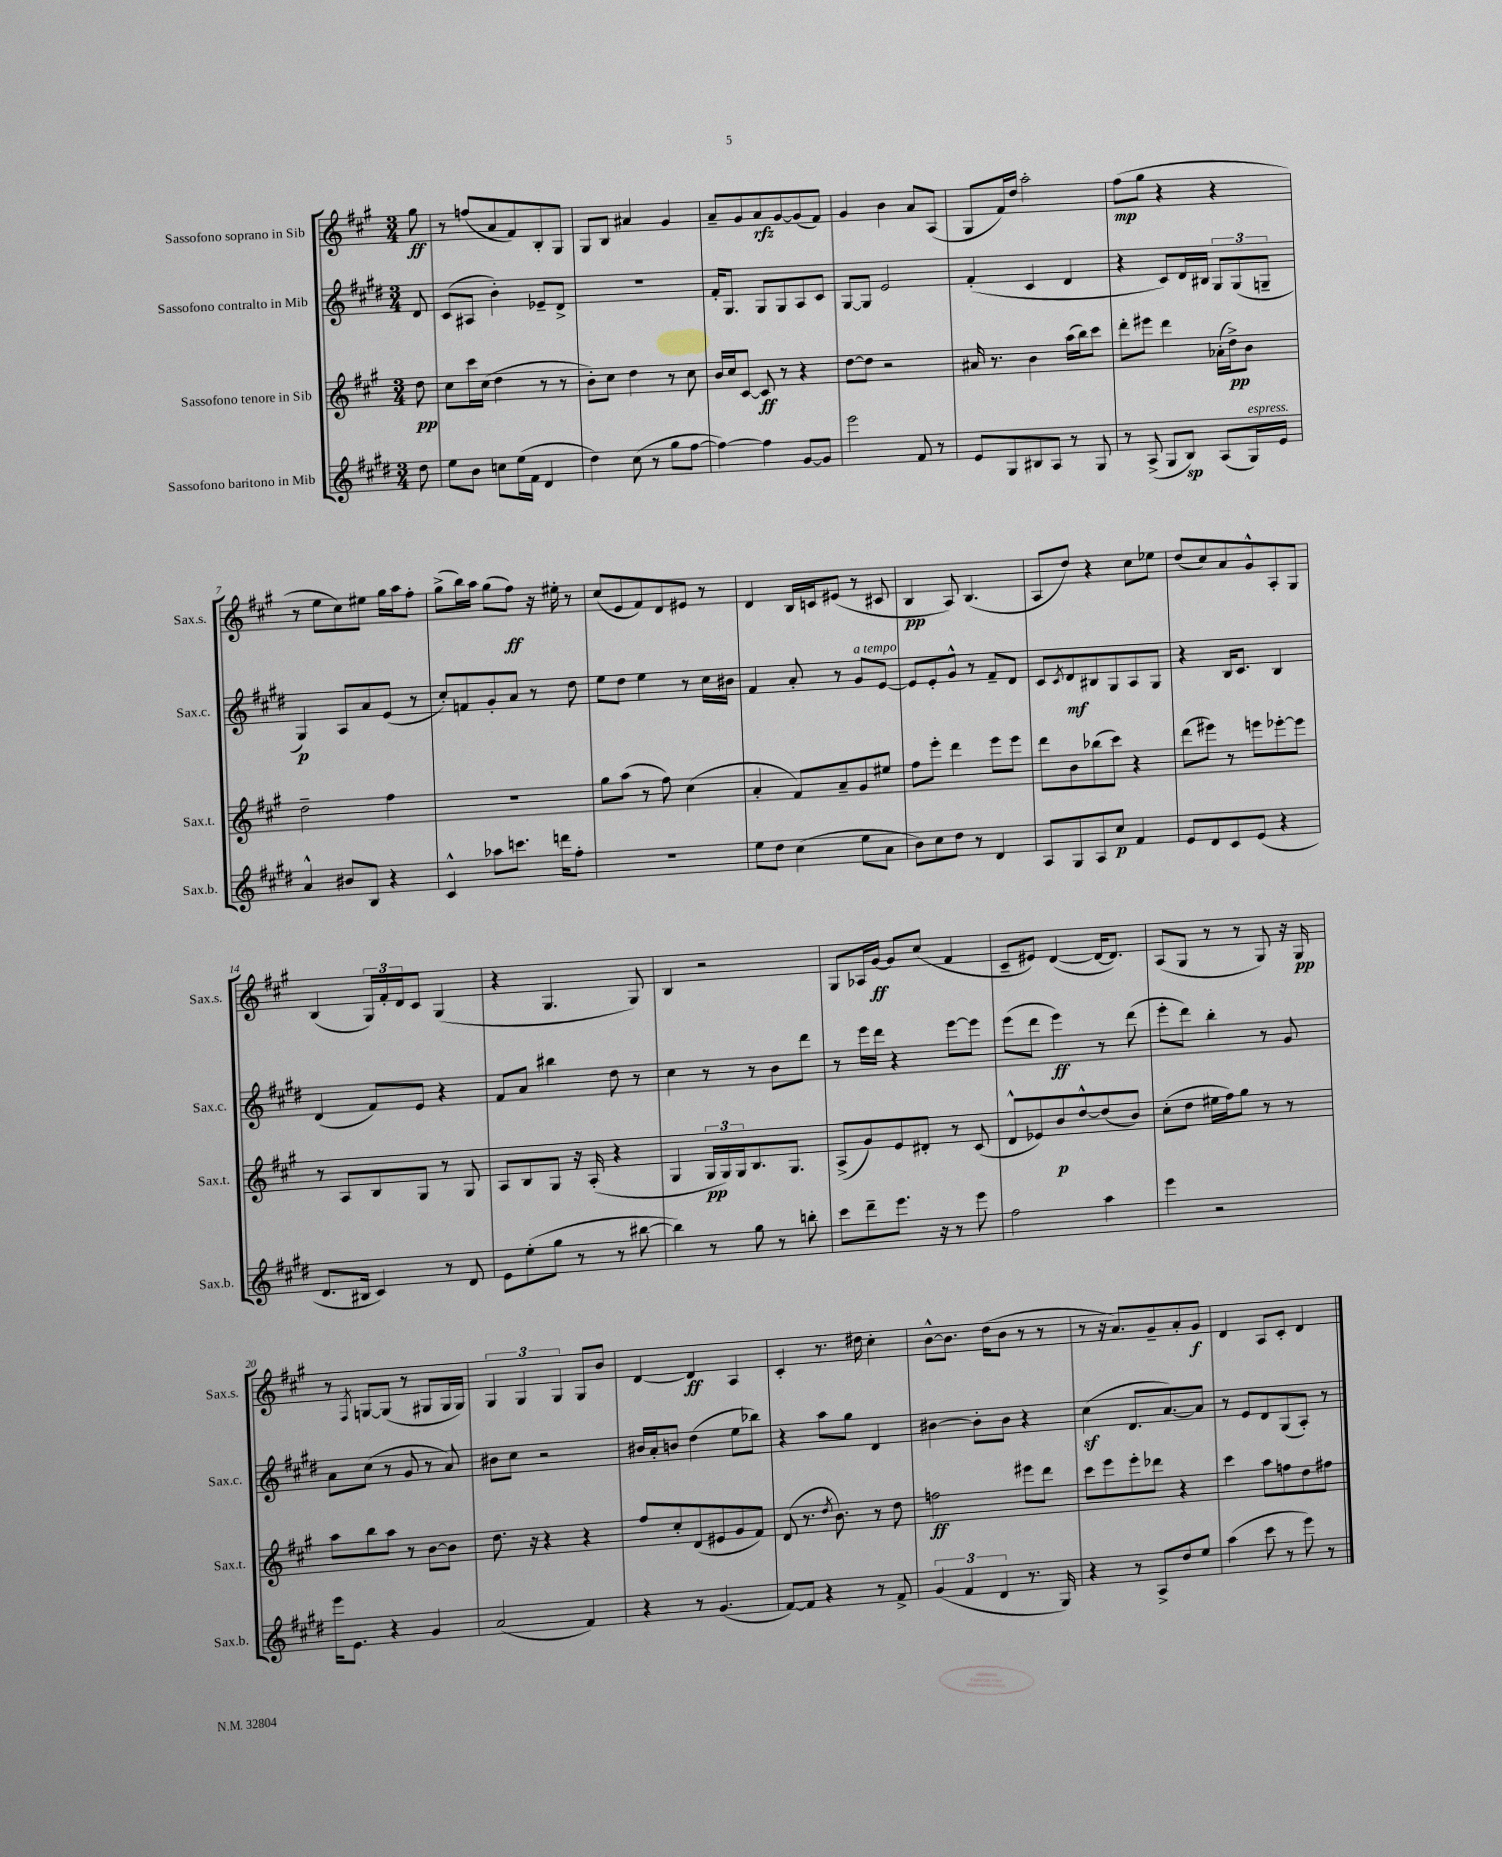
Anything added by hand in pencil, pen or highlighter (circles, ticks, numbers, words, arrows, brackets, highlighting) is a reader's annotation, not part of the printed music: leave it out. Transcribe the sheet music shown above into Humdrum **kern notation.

**kern	**dynam	**kern	**dynam	**kern	**dynam	**kern	**dynam
*part4	*part4	*part3	*part3	*part2	*part2	*part1	*part1
*staff4	*staff4	*staff3	*staff3	*staff2	*staff2	*staff1	*staff1
*I"Sassofono baritono in Mib	*	*I"Sassofono tenore in Sib	*	*I"Sassofono contralto in Mib	*	*I"Sassofono soprano in Sib	*
*I'Sax.b.	*	*I'Sax.t.	*	*I'Sax.c.	*	*I'Sax.s.	*
*clefG2	*	*clefG2	*	*clefG2	*	*clefG2	*
*k[f#c#g#d#]	*	*k[f#c#g#]	*	*k[f#c#g#d#]	*	*k[f#c#g#]	*
*M3/4	*	*M3/4	*	*M3/4	*	*M3/4	*
=	=	=	=	=	=	=	=
8dd#\	.	8dd\	pp	8d#/	.	8gg#\	ff
=1	=1	=1	=1	=1	=1	=1	=1
8ee\L	.	8cc#\L	.	(8c#/L	.	8r	.
8b\J	.	16ccc#\L	.	8A#X/J	.	(8ffn/L	.
.	.	(16cc#\JJ	.	.	.	.	.
8ccn\L	.	4dd\	.	4b'\)	.	8a/	.
(16ee\L	.	.	.	.	.	8f#/)	.
16f#\JJ	.	.	.	.	.	.	.
4d#/	.	8r	.	8e-X~/L	.	8B'/	.
.	.	8r	.	8d#^/J	.	8G#/J	.
=2	=2	=2	=2	=2	=2	=2	=2
4dd#\)	.	8b'\L)	.	2.r	.	8G#/L	.
.	.	8cc#\J	.	.	.	8B/J	.
(8cc#\	.	4dd\	.	.	.	4a#X/	.
8r	.	.	.	.	.	.	.
8gg#\L	.	8r	.	.	.	4g#/	.
[8ff#\J	.	8cc#\	.	.	.	.	.
=3	=3	=3	=3	=3	=3	=3	=3
4ff#\_)	.	16b/LL	.	16f#'/KL	.	8a~/L	.
.	.	16cc#/J	.	8.G#/J	.	.	.
.	.	[8c#/J	.	.	.	8g#/	.
4ff#\]	.	8c#/]	ff	8G#/L	.	8a/	rfz
.	.	8r	.	8G#/	.	[8g#/	.
[8g#/L	.	4r	.	8A/	.	(8g#/]	.
8g#/J]	.	.	.	8c#/J	.	8f#/J)	.
=4	=4	=4	=4	=4	=4	=4	=4
2eee\	.	[8dd\L	.	[8G#/L	.	4g#/	.
.	.	8dd\J]	.	8G#/J]	.	.	.
.	.	2r	.	2e/	.	4b\	.
8f#/	.	.	.	.	.	8a/L	.
8r	.	.	.	.	.	(8A/J	.
=5	=5	=5	=5	=5	=5	=5	=5
8e/L	.	16a#X/	.	(4f#'/	.	8G#/L	.
.	.	8.r	.	.	.	.	.
8G#/	.	.	.	.	.	16f#/L)	.
.	.	.	.	.	.	16dd/JJ	.
8B#X/	.	4b\	.	4c#/	.	2aa'\	.
8A/J	.	.	.	.	.	.	.
8r	.	(16aa\LL	.	4d#/	.	.	.
.	.	16bb\J)	.	.	.	.	.
8G#/	.	8ccc#\J	.	.	.	.	.
=6	=6	=6	=6	=6	=6	=6	=6
8r	.	8ddd'\L	.	4r	.	(8ff#\L	mp
(8A^/	.	8eee#X\J	.	.	.	8gg#\J	.
8G#/L	.	4ddd\	.	8c#/L)	.	4r	.
8B/J)	sp	.	.	16d#/L	.	.	.
.	.	.	.	16B#X/JJ	.	.	.
(8A/L	.	(16a-X'\LL	.	12G#/L	.	4r	.
.	.	16dd^\J)	pp	.	.	.	.
.	.	.	.	(12G#/	.	.	.
!LO:TX:a:i:t=espress.	!	!	!	!	!	!	!
16G#/L)	.	8b\J	.	.	.	.	.
.	.	.	.	12Gn~/J	.	.	.
16e/JJ	.	.	.	.	.	.	.
!!LO:LB:g=z
=7	=7	=7	=7	=7	=7	=7	=7
4a^^/	.	2dd~\	.	4G#/)	p	8r	.
.	.	.	.	.	.	8ee\L	.
8b#X/L	.	.	.	8A/L	.	8cc#\)	.
8B/J	.	.	.	8a/	.	8ee#X\J	.
4r	.	4ff#\	.	(8e/J	.	16gg#\LL	.
.	.	.	.	.	.	16aa\J	.
.	.	.	.	8r	.	8ff#'\J	.
=8	=8	=8	=8	=8	=8	=8	=8
4c#^^/	.	2.r	.	8cc#'/L)	.	(8gg#^\L	.
.	.	.	.	8fn/	.	16bb\L)	.
.	.	.	.	.	.	16aa\JJ	.
8aa-X\L	.	.	.	8g#'/	.	(8gg#\L	.
8.cccn\J	.	.	.	8a/J	.	8ff#\J)	ff
.	.	.	.	8r	.	16r	.
16dddn\KL	.	.	.	.	.	16ee#X'\	.
8ff#'\J	.	.	.	8dd#\	.	8r	.
=9	=9	=9	=9	=9	=9	=9	=9
2.r	.	8gg#\L	.	8ee\L	.	(8cc#/L	.
.	.	(8aa\J	.	8dd#\J	.	8e/	.
.	.	8r	.	4ee\	.	8f#/)	.
.	.	8ff#\)	.	.	.	8d/	.
.	.	(4cc#\	.	8r	.	8e#X/J	.
.	.	.	.	16cc#\LL	.	8r	.
.	.	.	.	16b#X\JJ	.	.	.
=10	=10	=10	=10	=10	=10	=10	=10
8ee\L	.	4a'/	.	4f#/	.	4d/	.
8dd#\J	.	.	.	.	.	.	.
(4cc#\	.	8f#/L)	.	8a'/	.	16B/LL	.
.	.	.	.	.	.	16cn/J	.
.	.	8a~/	.	8r	.	(8e#X/J	.
!	!	!	!	!LO:TX:a:i:t=a tempo	!	!	!
8ee\L	.	8g#/	.	8g#/L	.	8r	.
8a\J	.	8ee#X/J	.	[8e/J	.	8c#X/	.
=11	=11	=11	=11	=11	=11	=11	=11
8b\L)	.	8ff#\L	.	8e/L]	.	4B/	pp
8cc#\	.	8eee'\J	.	8e'/	.	.	.
8dd#\J	.	4ddd\	.	8g#^^/J	.	8A/)	.
8r	.	.	.	8r	.	(4.B/	.
4d#/	.	8eee\L	.	8f#~/L	.	.	.
.	.	8eee\J	.	8d#/J	.	.	.
=12	=12	=12	=12	=12	=12	=12	=12
8A/L	.	8ddd\L	.	8c#/L	.	8A/L	.
.	.	.	.	8qc#/	.	.	.
8G#/	.	8b\	.	8d#/	mf	8dd/J)	.
8A/	.	(8bb-X\	.	8B#X/	.	4r	.
8cc#/J	p	8ccc#\J)	.	8G#/	.	.	.
4f#/	.	4r	.	8A/	.	8cc#\L	.
.	.	.	.	8G#/J	.	8ee-X\J	.
=13	=13	=13	=13	=13	=13	=13	=13
8e/L	.	(8ddd\L	.	4r	.	(8dd/L	.
8d#/	.	8eee#X\J)	.	.	.	8cc#/)	.
8c#/	.	8r	.	16B/KL	.	8a/	.
.	.	.	.	8.c#/J	.	.	.
(8e/J	.	8eeen\L	.	.	.	8g#^^/	.
4r	.	[8eee-X'\	.	4B/	.	8A'/	.
.	.	8eee-\J]	.	.	.	8G#/J	.
!!LO:LB:g=z
=14	=14	=14	=14	=14	=14	=14	=14
8.d#/L	.	8r	.	(4d#/	.	(4B/	.
.	.	8A/L	.	.	.	.	.
16B#X/Jk	.	.	.	.	.	.	.
4c#/)	.	8B/	.	8f#/L)	.	24G#/LL)	.
.	.	.	.	.	.	24f#'/	.
.	.	.	.	.	.	24d/J	.
.	.	8G#/J	.	8e/J	.	8c#/J	.
8r	.	8r	.	4r	.	(4G#/	.
8d#/	.	8G#/	.	.	.	.	.
=15	=15	=15	=15	=15	=15	=15	=15
8e\L	.	8A/L	.	8f#/L	.	4r	.
(8ee'\	.	8B/	.	8a/J	.	.	.
8gg#\J	.	8G#/J	.	4bb#X\	.	4.G#/	.
8r	.	16r	.	.	.	.	.
.	.	(16A'/	.	.	.	.	.
8r	.	4r	.	8dd#\	.	.	.
[8bb#X\	.	.	.	8r	.	8G#/)	.
=16	=16	=16	=16	=16	=16	=16	=16
4bb#\])	.	4G#/	.	4cc#\	.	4B/	.
8r	.	24G#/LL	pp	8r	.	2r	.
.	.	24G#/)	.	.	.	.	.
.	.	24G#/J	.	.	.	.	.
8gg#\	.	8.B/	.	8r	.	.	.
8r	.	.	.	8b\L	.	.	.
.	.	8.G#/J	.	.	.	.	.
8bbn'\	.	.	.	8ddd#\J	.	.	.
=17	=17	=17	=17	=17	=17	=17	=17
8ccc#\L	.	(8A^/L	.	8r	.	8G#/L	.
8ddd#~\	.	8g#/)	.	16eee\LL	.	16A-X/L	.
.	.	.	.	16ddd#\JJ	.	[16g#/JJ	ff
8.eee\J	.	8e/	.	4r	.	8g#/L]	.
.	.	8d#X'/J	.	.	.	(8cc#/J	.
16r	.	.	.	.	.	.	.
8r	.	8r	.	[8eee\L	.	4f#/	.
8eee\	.	(8c#/	.	8eee\J]	.	.	.
=18	=18	=18	=18	=18	=18	=18	=18
2ff#\	.	8d^^/L	.	(8eee\L	.	8c#~/L	.
.	.	8e-X/)	.	8ddd#\J	.	8e#X/J)	.
.	.	8b/	p	4eee\)	ff	([4d/	.
.	.	[8dd^^/	.	.	.	.	.
4aa\	.	(8dd/]	.	8r	.	16d/KL_	.
.	.	.	.	.	.	8.d/J])	.
.	.	8b/J)	.	(8ddd#\	.	.	.
=19	=19	=19	=19	=19	=19	=19	=19
4eee\	.	(8cc#'\L	.	8eee'\L	.	(8A/L	.
.	.	8dd\J	.	8ddd#\J)	.	8G#/J	.
2r	.	16ee#X\LL	.	4bb'\	.	8r	.
.	.	16ff#\J)	.	.	.	.	.
.	.	8gg#\J	.	.	.	8r	.
.	.	8r	.	8r	.	8G#/)	.
.	.	8r	.	8g#/	.	16r	.
.	.	.	.	.	.	16G#/	pp
!!LO:LB:g=z
=20	=20	=20	=20	=20	=20	=20	=20
16eee\KL	.	8aa\L	.	8a\L	.	8r	.
8.e\J	.	.	.	.	.	.	.
.	.	.	.	.	.	8qF#/	.
.	.	8bb\	.	(8cc#\J	.	[8Gn/L	.
4r	.	8aa\J	.	8r	.	(8G/J]	.
.	.	8r	.	8g#/	.	8r	.
4g#/	.	[8b\L	.	8r	.	8G#X/L	.
.	.	8b\J]	.	8a/)	.	16G#/L	.
.	.	.	.	.	.	16G#/JJ)	.
=21	=21	=21	=21	=21	=21	=21	=21
(2a/	.	8.dd\	.	8b#X\L	.	6G#/	.
.	.	.	.	8cc#\J	.	.	.
.	.	.	.	.	.	6G#/	.
.	.	16r	.	.	.	.	.
.	.	4r	.	2r	.	.	.
.	.	.	.	.	.	6G#/	.
4f#/)	.	4r	.	.	.	8G#/L	.
.	.	.	.	.	.	8b/J	.
=22	=22	=22	=22	=22	=22	=22	=22
4r	.	8ff#/L	.	16b#X/LL	.	[4d/	.
.	.	.	.	16a'/J	.	.	.
.	.	8cc#'/	.	8bn/J	.	.	.
8r	.	(8d/	.	(4dd#\	.	4d/]	ff
(4.g#/	.	8e#X/	.	.	.	.	.
.	.	8g#/	.	8ee\L	.	4A/	.
.	.	8f#/J)	.	8bb-X\J)	.	.	.
=23	=23	=23	=23	=23	=23	=23	=23
[8f#/L)	.	(8d/	.	4r	.	4c#'/	.
8f#/J]	.	8.r	.	.	.	.	.
4r	.	.	.	8aa\L	.	8.r	.
.	.	8qdd/	.	.	.	.	.
.	.	8.b\)	.	.	.	.	.
.	.	.	.	8gg#\J	.	.	.
.	.	.	.	.	.	16dd#X\	.
8r	.	8r	.	4d#/	.	4cc#'\	.
8f#^/	.	8dd\	.	.	.	.	.
=24	=24	=24	=24	=24	=24	=24	=24
(6g#/	.	2ffn\	ff	[4b#X\	.	[8b^^\L	.
.	.	.	.	.	.	8.b\J]	.
6f#/	.	.	.	.	.	.	.
.	.	.	.	8b#'\L]	.	.	.
.	.	.	.	.	.	(16dd\KL	.
6d#/	.	.	.	.	.	.	.
.	.	.	.	8b#\J	.	8b\J	.
8.r	.	8eee#X\L	.	4r	.	8r	.
.	.	8ddd\J	.	.	.	8r	.
16G#/)	.	.	.	.	.	.	.
=25	=25	=25	=25	=25	=25	=25	=25
4r	.	8ccc#\L	.	(4cc#z\	.	8r	.
.	.	8eee\	.	.	.	16r	.
.	.	.	.	.	.	8.a/L)	.
8r	.	8eee'\	.	8.d#/L	.	.	.
8A^/L	.	8ddd-X\J	.	.	.	8g#~/	.
.	.	.	.	[8.a/)	.	.	.
8dd#/	.	4r	.	.	.	8a'/	.
8ee/J	.	.	.	8a/J]	.	8g#/J	f
=26	=26	=26	=26	=26	=26	=26	=26
(4aa\	.	4ccc#\	.	8r	.	4d/	.
.	.	.	.	8e/L	.	.	.
8ccc#\	.	8aa\L	.	8d#/	.	8A/L	.
8r	.	8ffn\	.	(8G#/	.	8c#'/J	.
8eee\)	.	8dd\	.	8A'/J)	.	4d/	.
8r	.	8ff#X\J	.	8r	.	.	.
==	==	==	==	==	==	==	==
*-	*-	*-	*-	*-	*-	*-	*-
